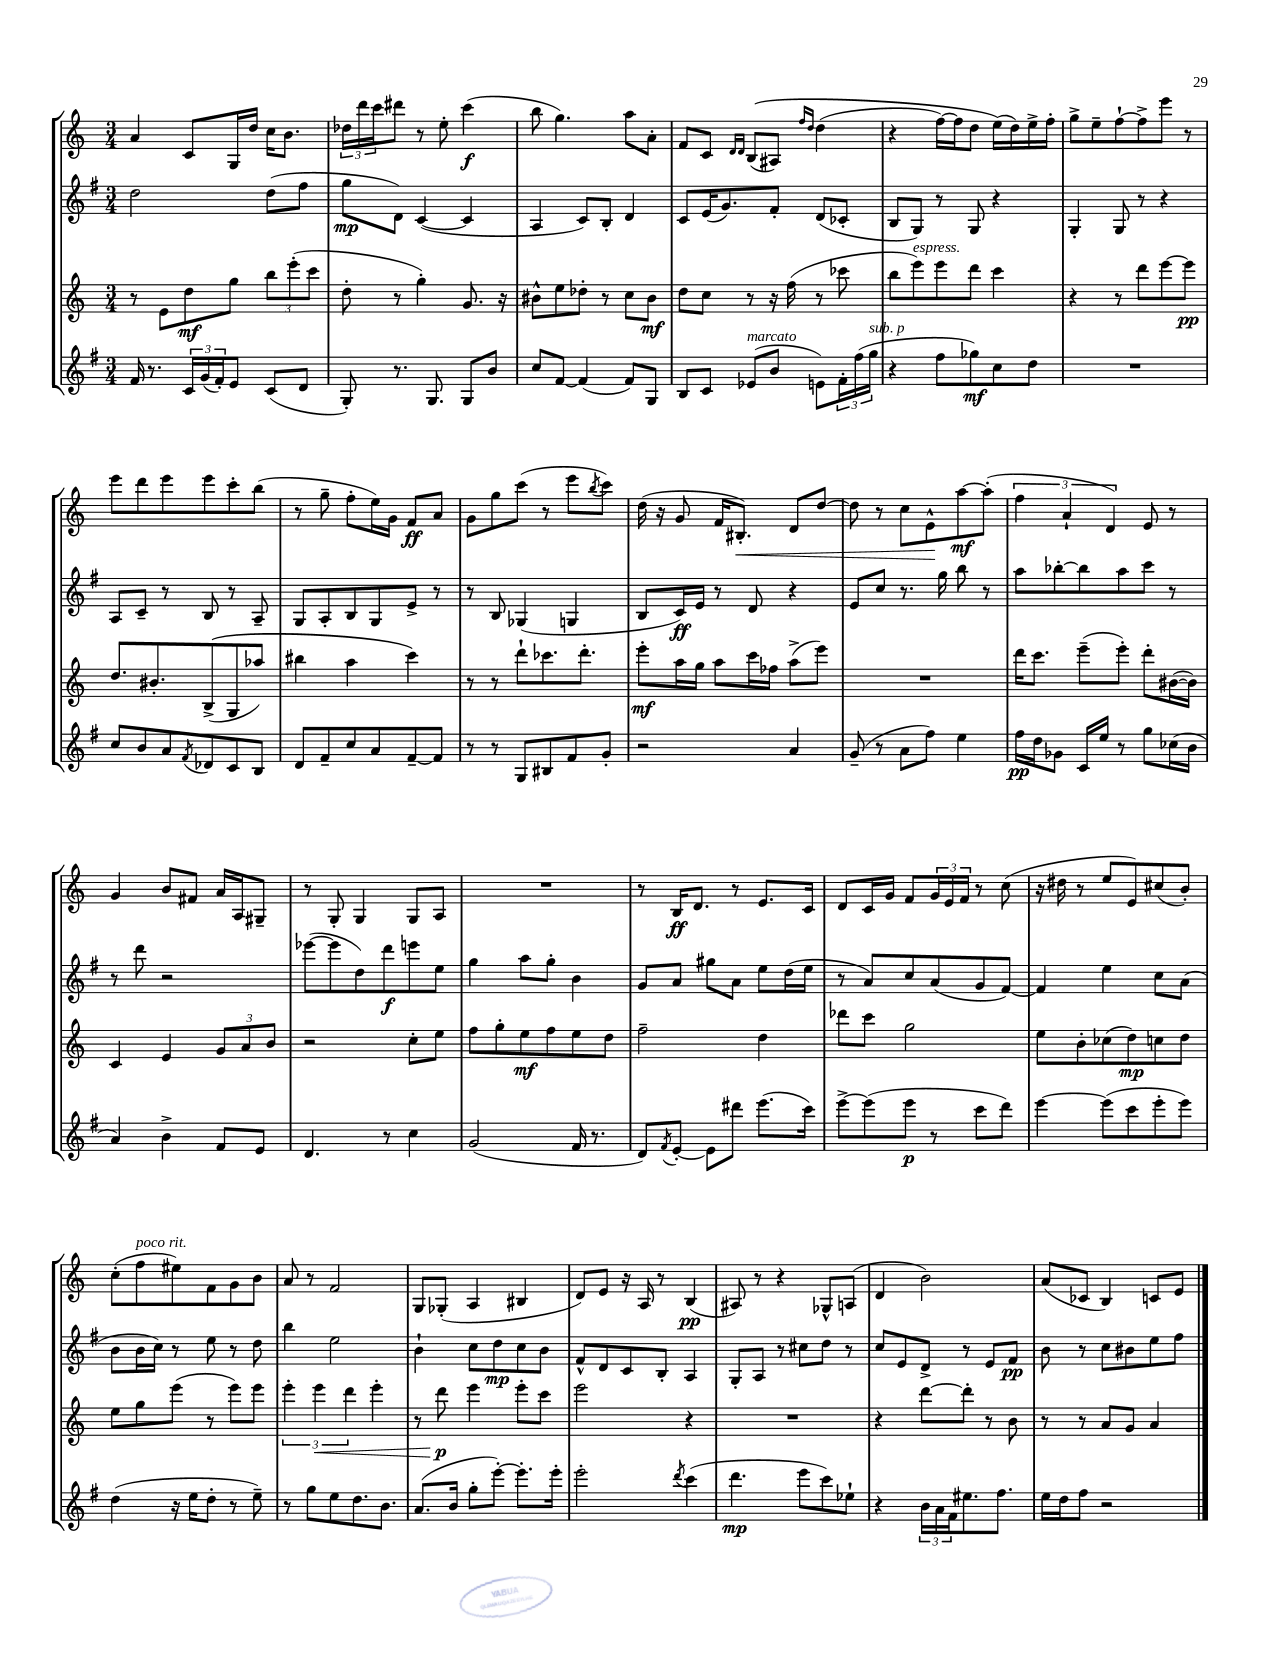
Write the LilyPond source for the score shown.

<<
\new StaffGroup <<
\new Staff = "s0" {
    \clef treble \key c \major \numericTimeSignature \time 3/4
    a'4 c'8 g16 d''16 c''16 b'8. |
    \tuplet 3/2 { des''16 d'''16 c'''16 } dis'''8 r8 e''8-. c'''4\f( |
    b''8 g''4.) a''8 a'8-. |
    f'8 c'8 \grace { d'16 d'16 } b8(\( ais8) \grace { f''16 d''16 } d''4( |
    r4 f''16~) f''16 d''8 e''16(\) d''16) e''16-> f''16-. |
    g''8-> e''8-- f''8~-! f''8-> e'''8 r8 |
    e'''8 d'''8 e'''8 e'''8 c'''8-. b''8( |
    r8 g''8-- f''8-. e''16) g'16 f'8\ff a'8 |
    g'8 g''8 c'''8( r8 e'''8 \acciaccatura { b''8 } c'''8) |
    d''16( r16 g'8 f'16 bis8.-.\<) d'8 d''8~ |
    d''8 r8 c''8 e'8-^\! a''8~\mf a''8-.( |
    \tuplet 3/2 { f''4 a'4-! d'4) } e'8 r8 |
    g'4 b'8 fis'8 a'16 a16 gis8-- |
    r8 g8-. g4 g8 a8 |
    R2. |
    r8 b16\ff d'8. r8 e'8. c'16 |
    d'8 c'16 g'16 f'8 \tuplet 3/2 { g'16 e'16 f'16 } r8 c''8( |
    r16 dis''16 r8 e''8 e'8) cis''8( b'8-.) |
    c''8-.( f''8^\markup { \italic "poco rit." } eis''8) f'8 g'8 b'8 |
    a'8 r8 f'2 |
    g8 ges8-.( a4 bis4 |
    d'8) e'8 r16 a16 r8 b4\pp( |
    ais8) r8 r4 ges8-^ a8( |
    d'4 b'2) |
    a'8( ces'8 b4) c'8 e'8 \bar "|." |
}
\new Staff = "s1" {
    \clef treble \key g \major \numericTimeSignature \time 3/4
    d''2 d''8( fis''8 |
    g''8\mp d'8) c'4~( c'4 |
    a4 c'8) b8-. d'4 |
    c'8 e'16( g'8.) fis'8-. d'8( ces'8-. |
    b8 g8) r8 g8 r4 |
    g4-. g8 r8 r4 |
    a8 c'8-- r8 b8 r8 a8-- |
    g8 a8-. b8 g8 e'8-> r8 |
    r8 b8 ges4( g4 |
    b8 c'16\ff) e'16 r8 d'8 r4 |
    e'8 c''8 r8. g''16 b''8 r8 |
    a''8 bes''8~-. bes''8 a''8 c'''8 r8 |
    r8 d'''8 r2 |
    ees'''8~( ees'''8 d''8) d'''8\f e'''8 e''8 |
    g''4 a''8 g''8-. b'4 |
    g'8 a'8 gis''8 a'8 e''8 d''16( e''16 |
    r8 a'8) c''8 a'8( g'8 fis'8~) |
    fis'4 e''4 c''8 a'8( |
    b'8 b'16 c''16) r8 e''8 r8 d''8 |
    b''4 e''2 |
    b'4-! c''8 d''8\mp c''8 b'8 |
    fis'8-^ d'8 c'8 b8-. a4 |
    g8-. a8 r8 cis''8 d''8 r8 |
    c''8 e'8 d'8-> r8 e'8 fis'8\pp |
    b'8 r8 c''8 bis'8 e''8 fis''8 \bar "|." |
}
\new Staff = "s2" {
    \clef treble \key c \major \numericTimeSignature \time 3/4
    r8 e'8 d''8\mf g''8 \tuplet 3/2 { b''8 e'''8-.( c'''8 } |
    d''8-. r8 g''4-.) g'8. r16 |
    bis'8-^ e''8 des''8-. r8 c''8 bis'8\mf |
    d''8 c''8 r8 r16 f''16( r8 ces'''8 |
    b''8 e'''8^\markup { \italic "espress." }) e'''8 d'''8 c'''4 |
    r4 r8 d'''8 e'''8~ e'''8\pp |
    d''8. bis'8.-. b8->(\( g8 aes''8) |
    bis''4 a''4 c'''4\) |
    r8 r8 d'''8-! ces'''8. d'''8.-. |
    e'''8-.\mf a''16 g''16 a''8 c'''16 fes''16 a''8->( e'''8) |
    R2. |
    d'''16 c'''8. e'''8--( e'''8-.) d'''8-. bis'16~( bis'16) |
    c'4 e'4 \tuplet 3/2 { g'8 a'8 b'8 } |
    r2 c''8-. e''8 |
    f''8 g''8-. e''8\mf f''8 e''8 d''8 |
    f''2-- d''4 |
    des'''8 c'''8 g''2 |
    e''8 b'8-. ces''8( d''8\mp) c''8 d''8 |
    e''8 g''8 e'''8( r8 e'''8) e'''8 |
    \tuplet 3/2 { e'''4-. e'''4\< d'''4 } e'''4-. |
    r8 d'''8\p\! e'''4 e'''8-. c'''8 |
    e'''2 r4 |
    R2. |
    r4 d'''8~ d'''8-. r8 b'8 |
    r8 r8 a'8 g'8 a'4 \bar "|." |
}
\new Staff = "s3" {
    \clef treble \key g \major \numericTimeSignature \time 3/4
    fis'16 r8. \tuplet 3/2 { c'16 g'16( fis'16-.) } e'8 c'8( d'8 |
    g8-.) r8. g8. g8 b'8 |
    c''8 fis'8~ fis'4( fis'8) g8 |
    b8 c'8 ees'8^\markup { \italic "marcato" }( b'8 e'8) \tuplet 3/2 { fis'16-. fis''16( g''16^\markup { \italic "sub. p" } } |
    r4 fis''8 ges''8\mf) c''8 d''8 |
    R2. |
    c''8 b'8 a'8 \acciaccatura { fis'8 } des'8 c'8 b8 |
    d'8 fis'8-- c''8 a'8 fis'8~-- fis'8 |
    r8 r8 g8 bis8 fis'8 g'8-. |
    r2 a'4 |
    g'8--( r8 a'8 fis''8) e''4 |
    fis''16\pp d''16 ges'8 c'16 e''16 r8 g''8 ces''16( b'16 |
    a'4) b'4-> fis'8 e'8 |
    d'4. r8 c''4 |
    g'2( fis'16 r8. |
    d'8) \acciaccatura { fis'8 } e'8~-. e'8 dis'''8 e'''8.( c'''16) |
    e'''8~-> e'''8( e'''8\p r8 c'''8 d'''8) |
    e'''4~ e'''8( c'''8 e'''8-. e'''8) |
    d''4( r16 e''16 d''8-. r8 e''8--) |
    r8 g''8 e''8 d''8. b'8. |
    a'8.( b'16 g''8-. e'''8~-.) e'''8.-. e'''16-. |
    e'''2-. \acciaccatura { d'''8 } c'''4( |
    d'''4.\mp e'''8 c'''8) ees''8-! |
    r4 \tuplet 3/2 { b'16 a'16 fis'16 } eis''8. fis''8. |
    e''16 d''16 fis''8 r2 \bar "|." |
}
>>
>>
\layout { \context { \Score \remove "Bar_number_engraver" } }
